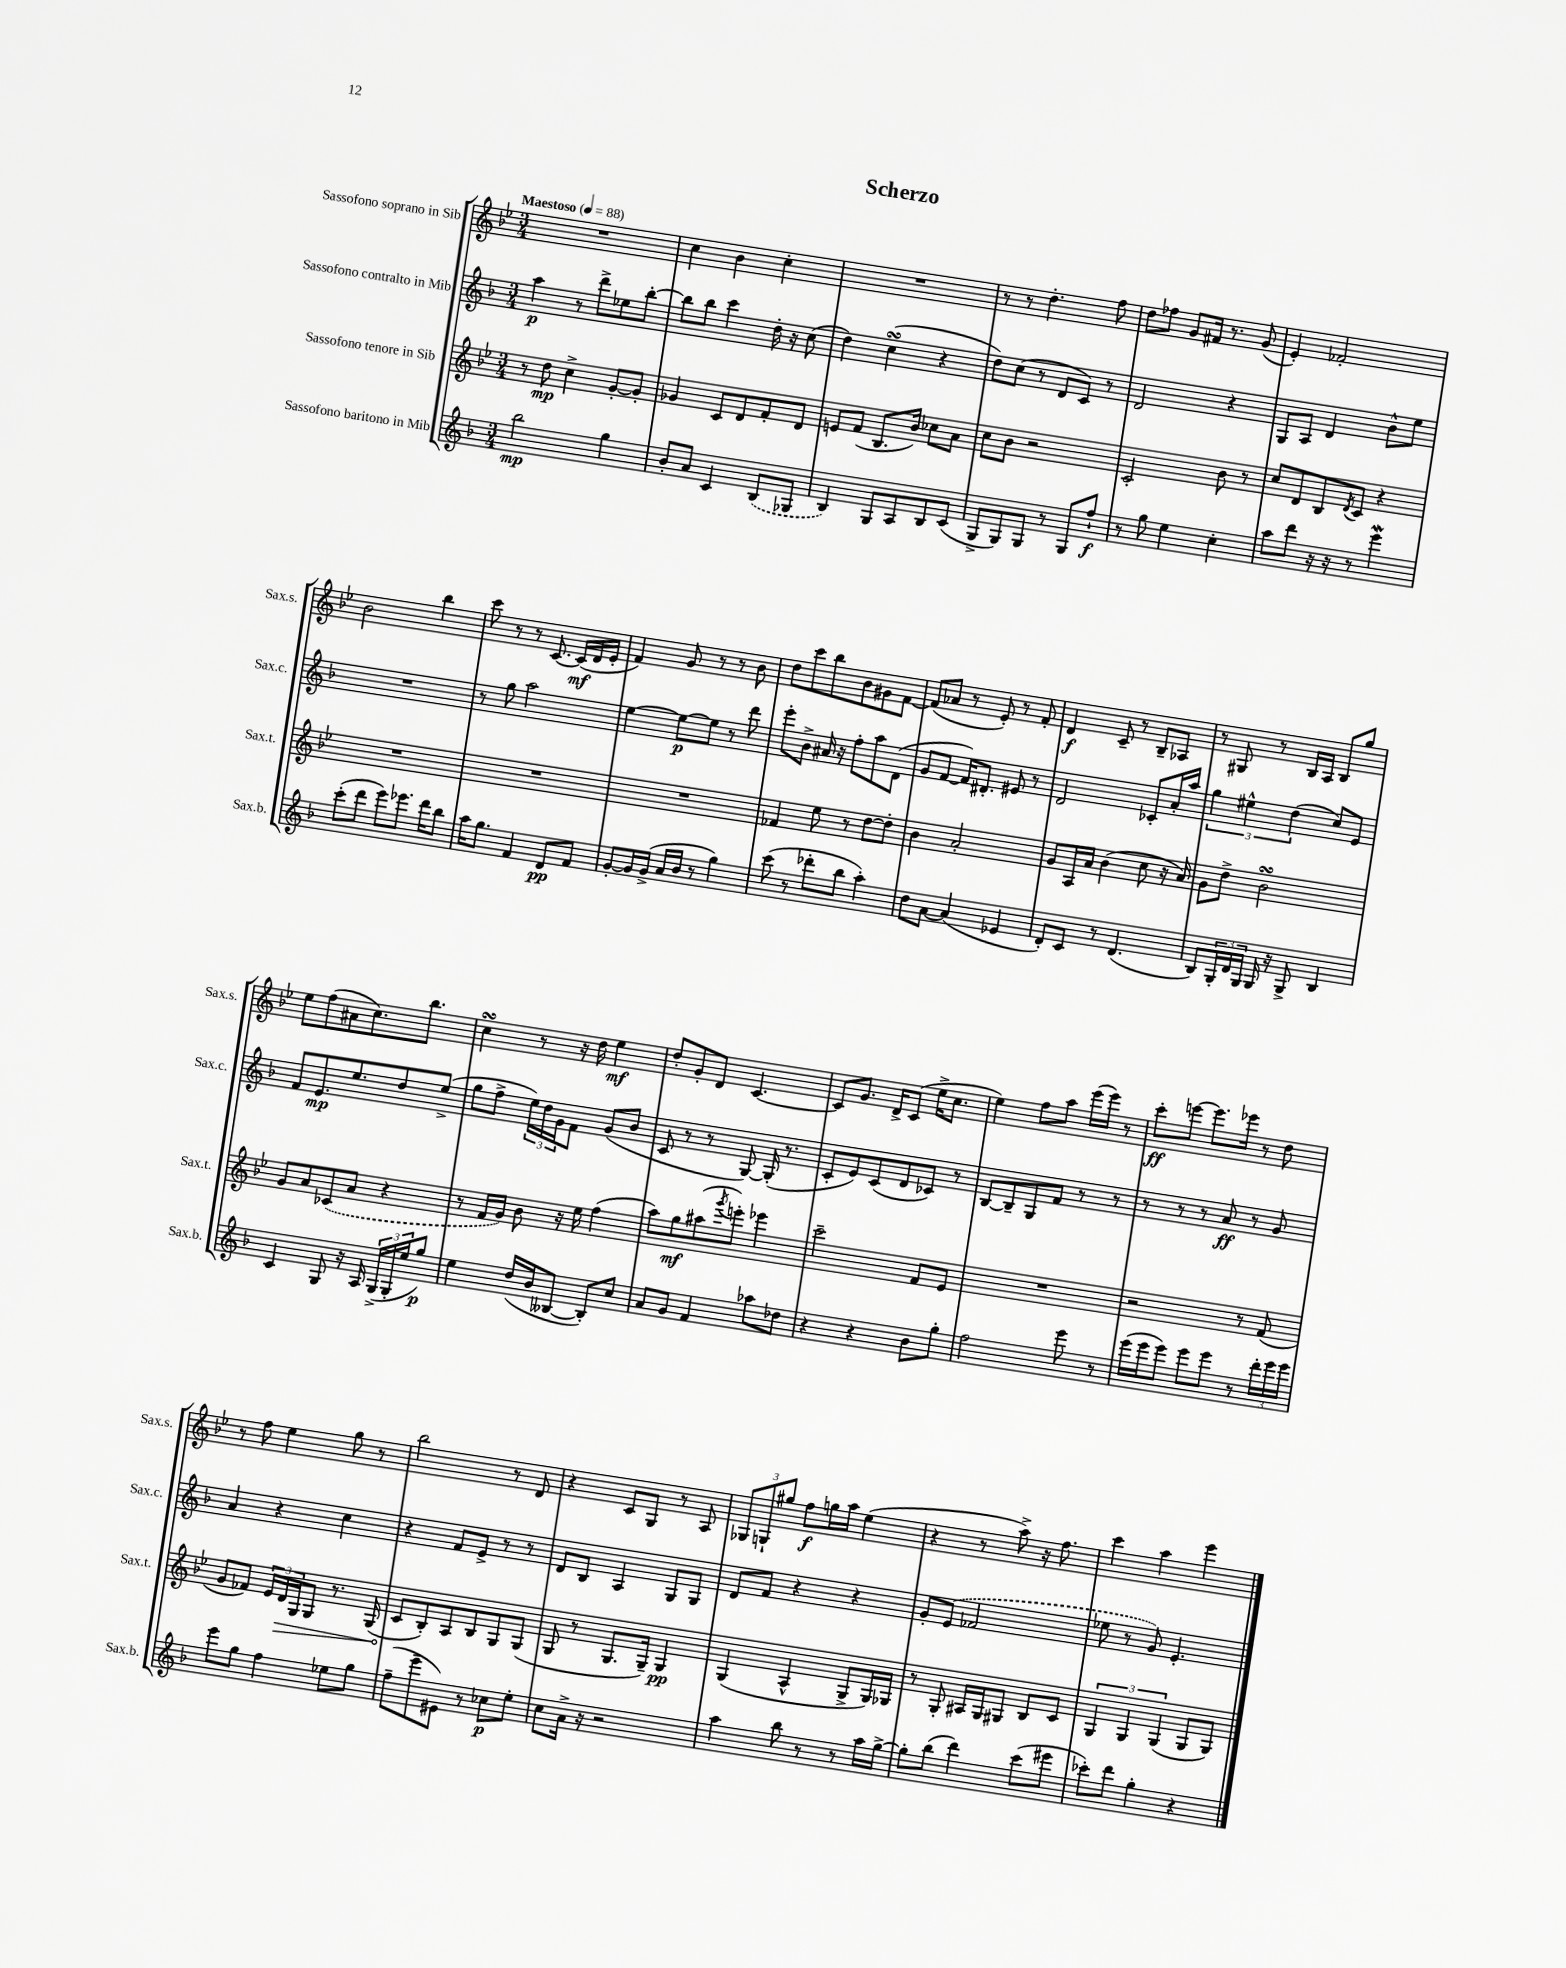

**kern	**kern	**kern	**kern
*staff4	*staff3	*staff2	*staff1
*clefG2	*clefG2	*clefG2	*clefG2
*k[b-]	*k[b-e-]	*k[b-]	*k[b-e-]
*M3/4	*M3/4	*M3/4	*M3/4
*MM88	*MM88	*MM88	*MM88
2bb-	8r	4aa	2.r
.	8dd	.	.
.	4cc^	8r	.
.	.	8ddd^	.
4gg	[8g'	8ee-	.
.	8g']	[8bb-'	.
=	=	=	=
8b-'	4g-	8bb-]	4cc
8a	.	8bb-	.
4c	8c	4ccc	4b-
.	8d	.	.
(8B-	8f'	16dd'	4cc'
.	.	16r	.
8G-	8d	(8cc	.
=	=	=	=
4B-)	8e	4dd)	2.r
.	(8f	.	.
8G	8.B-	(4cc	.
8A	.	.	.
.	16b-)	.	.
8B-	8cc-	4r	.
(8c	8a	.	.
=	=	=	=
8G^	8cc	8dd)	8r
8G)	8b-	(8cc	8r
8G	2r	8r	4.dd'
8r	.	8d	.
8G	.	8c)	.
8ff`	.	8r	8ff
=	=	=	=
8r	2c'	2d	8dd
8gg	.	.	8ff-
4ee	.	.	8g
.	.	.	16f#
.	.	.	8.r
4cc'	8b-	4r	.
.	8r	.	(8g
=	=	=	=
8aa	8cc	8G	4e-')
8ddd	8d	8A	.
16r	8B-	4d	2f-'
16r	.	.	.
.	8qd	.	.
8r	8c	.	.
4eee	4r	8b-^^	.
.	.	8ee	.
=	=	=	=
(8ccc'	2.r	2.r	2b-
8ddd	.	.	.
8eee)	.	.	.
8.eee-	.	.	.
.	.	.	4bb-
16ddd	.	.	.
8bb-	.	.	.
=	=	=	=
16aa	2.r	8r	8ccc
8.gg	.	.	.
.	.	8gg	8r
4f	.	2aa	8r
.	.	.	[8.c
8d	.	.	.
.	.	.	(16c]
8f	.	.	16d
.	.	.	16e-'
=	=	=	=
[8g'	2.r	[4ee	4f)
16g]	.	.	.
(16g^	.	.	.
16a	.	8ee_	8g
16b-	.	.	.
8r	.	8ee]	8r
4gg)	.	8r	8r
.	.	8ddd	8b-
=	=	=	=
(8ccc	4f-	8eee'	8dd
8r	.	8b-^	8ccc
8ddd-'	8ee-	16a#	8bb-
.	.	16r	.
8bb-	8r	8ff'	8b-
4aa')	[8dd	8aa	8g#
.	8dd']	(8d	[8f
=	=	=	=
8dd	4b-	8g	(8f]
[8a	.	[8f	8a-
(4a]	2a'	16f])	8r
.	.	8.d#'	.
.	.	.	8e-')
4e-	.	8e#	8r
.	.	8r	8f'
=	=	=	=
8d')	8g	2d	4d
8c	16A	.	.
.	16a	.	.
8r	(4b-	.	8c~
(4.d	.	.	8r
.	8cc	8c-'	8B-~
.	16r	16a'	8A-
.	16a)	16aa	.
=	=	=	=
8B-)	8g	6gg	8r
24G'	8dd^	.	8G#
24d	.	6ee#^^	.
24G	.	.	.
16G	2b-	.	8r
16r	.	.	.
.	.	(6dd	.
8G^	.	.	16B-
.	.	.	16A
4B-	.	8cc)	8B-
.	.	8e	8gg
=	=	=	=
4c	8g	8f	8ee-
.	8a	8.e	(8ff
8G	(8c-	.	8a#
.	.	8.ee	.
16r	8a	.	8.cc)
16A	.	.	.
(24G^	4r	8dd	.
24G'	.	.	.
.	.	.	8.bb-
24ee	.	.	.
8gg)	.	(8ee^	.
=	=	=	=
4ee	8r	8gg	4cc
.	16f	8ff^	.
.	16g)	.	.
(16dd	8b-	24ee)	8r
.	.	24dd	.
16b-	.	.	.
.	.	24g	.
[8B--	16r	8f	16r
.	16ee-	.	16dd
8B--'])	(4ff	(8g	4ee-
8cc	.	8b-	.
=	=	=	=
8a	8aa)	8c	8dd'
8g	8gg	8r	8g'
4f	(8aa#	8r	8d
.	8qggg	.	.
.	8eee')	[8G)	[4.c
8aa-	4eee-	(16G']	.
.	.	8.r	.
8dd-	.	.	.
=	=	=	=
4r	2ccc~	8c'	8c]
.	.	8e)	8.g
4r	.	(8c	.
.	.	.	16d^
.	.	8d	(8c
8b-	8f	8c-)	16ee-^
.	.	.	8.cc
8gg'	8e-	8r	.
=	=	=	=
2ff	2.r	[8B-	4ee-)
.	.	8B-~]	.
.	.	8G	8ff
.	.	8f	8aa
8eee	.	8r	(16eee-
.	.	.	16eee-)
8r	.	8r	8r
=	=	=	=
(16eee	2r	8r	8ccc'
16eee	.	.	.
8eee)	.	8r	[8eee
8eee	.	8r	8.eee]
8eee	.	8a	.
.	.	.	16eee-
8r	8r	8r	8r
24ddd'	(8f	8g	8dd
24eee	.	.	.
24eee	.	.	.
=	=	=	=
8eee	8g	4a	8r
8gg	8f-)	.	8ff
4ff	24e-	4r	4ee-
.	24d	.	.
.	24G	.	.
.	8G	.	.
8ee-	8.r	4cc	8gg
8gg	.	.	8r
.	(16G	.	.
=	=	=	=
(8ff~	8c	4r	2bb-
8eee~	8B-')	.	.
8e#)	8A	8f	.
8r	8B-	8e^	.
8cc-	8G	8r	8r
8ee'	(8G	8r	8d
=	=	=	=
8cc	8G	8d	4r
16a^	8r	8B-	.
16r	.	.	.
2r	8.G	4A	8c
.	.	.	8G
.	16G~)	.	.
.	4G	8G	8r
.	.	8G	8A
=	=	=	=
4aa	(4G	8d	12G-
.	.	.	12G`
.	.	8f	.
.	.	.	12gg#
8bb-	4A^^	4r	8ff
8r	.	.	16gg
.	.	.	16aa
8r	8G^	4r	(4ee-
16aa	16G)	.	.
[16gg^	16G-	.	.
=	=	=	=
8gg']	8r	8g'	4r
(8bb-	8G'	(8e	.
4ddd)	16A#	2f-	8r
.	16G	.	.
.	8G#	.	8aa^)
(8ccc	8B-	.	16r
.	.	.	8.ff
8eee#	8c	.	.
=	=	=	=
8ccc-')	6G	8ee-	4ccc
8ddd	.	8r	.
.	6G	.	.
4gg'	.	8g)	4aa
.	(6G	.	.
.	.	4.e'	.
4r	8G	.	4eee-
.	8G)	.	.
==	==	==	==
*-	*-	*-	*-
